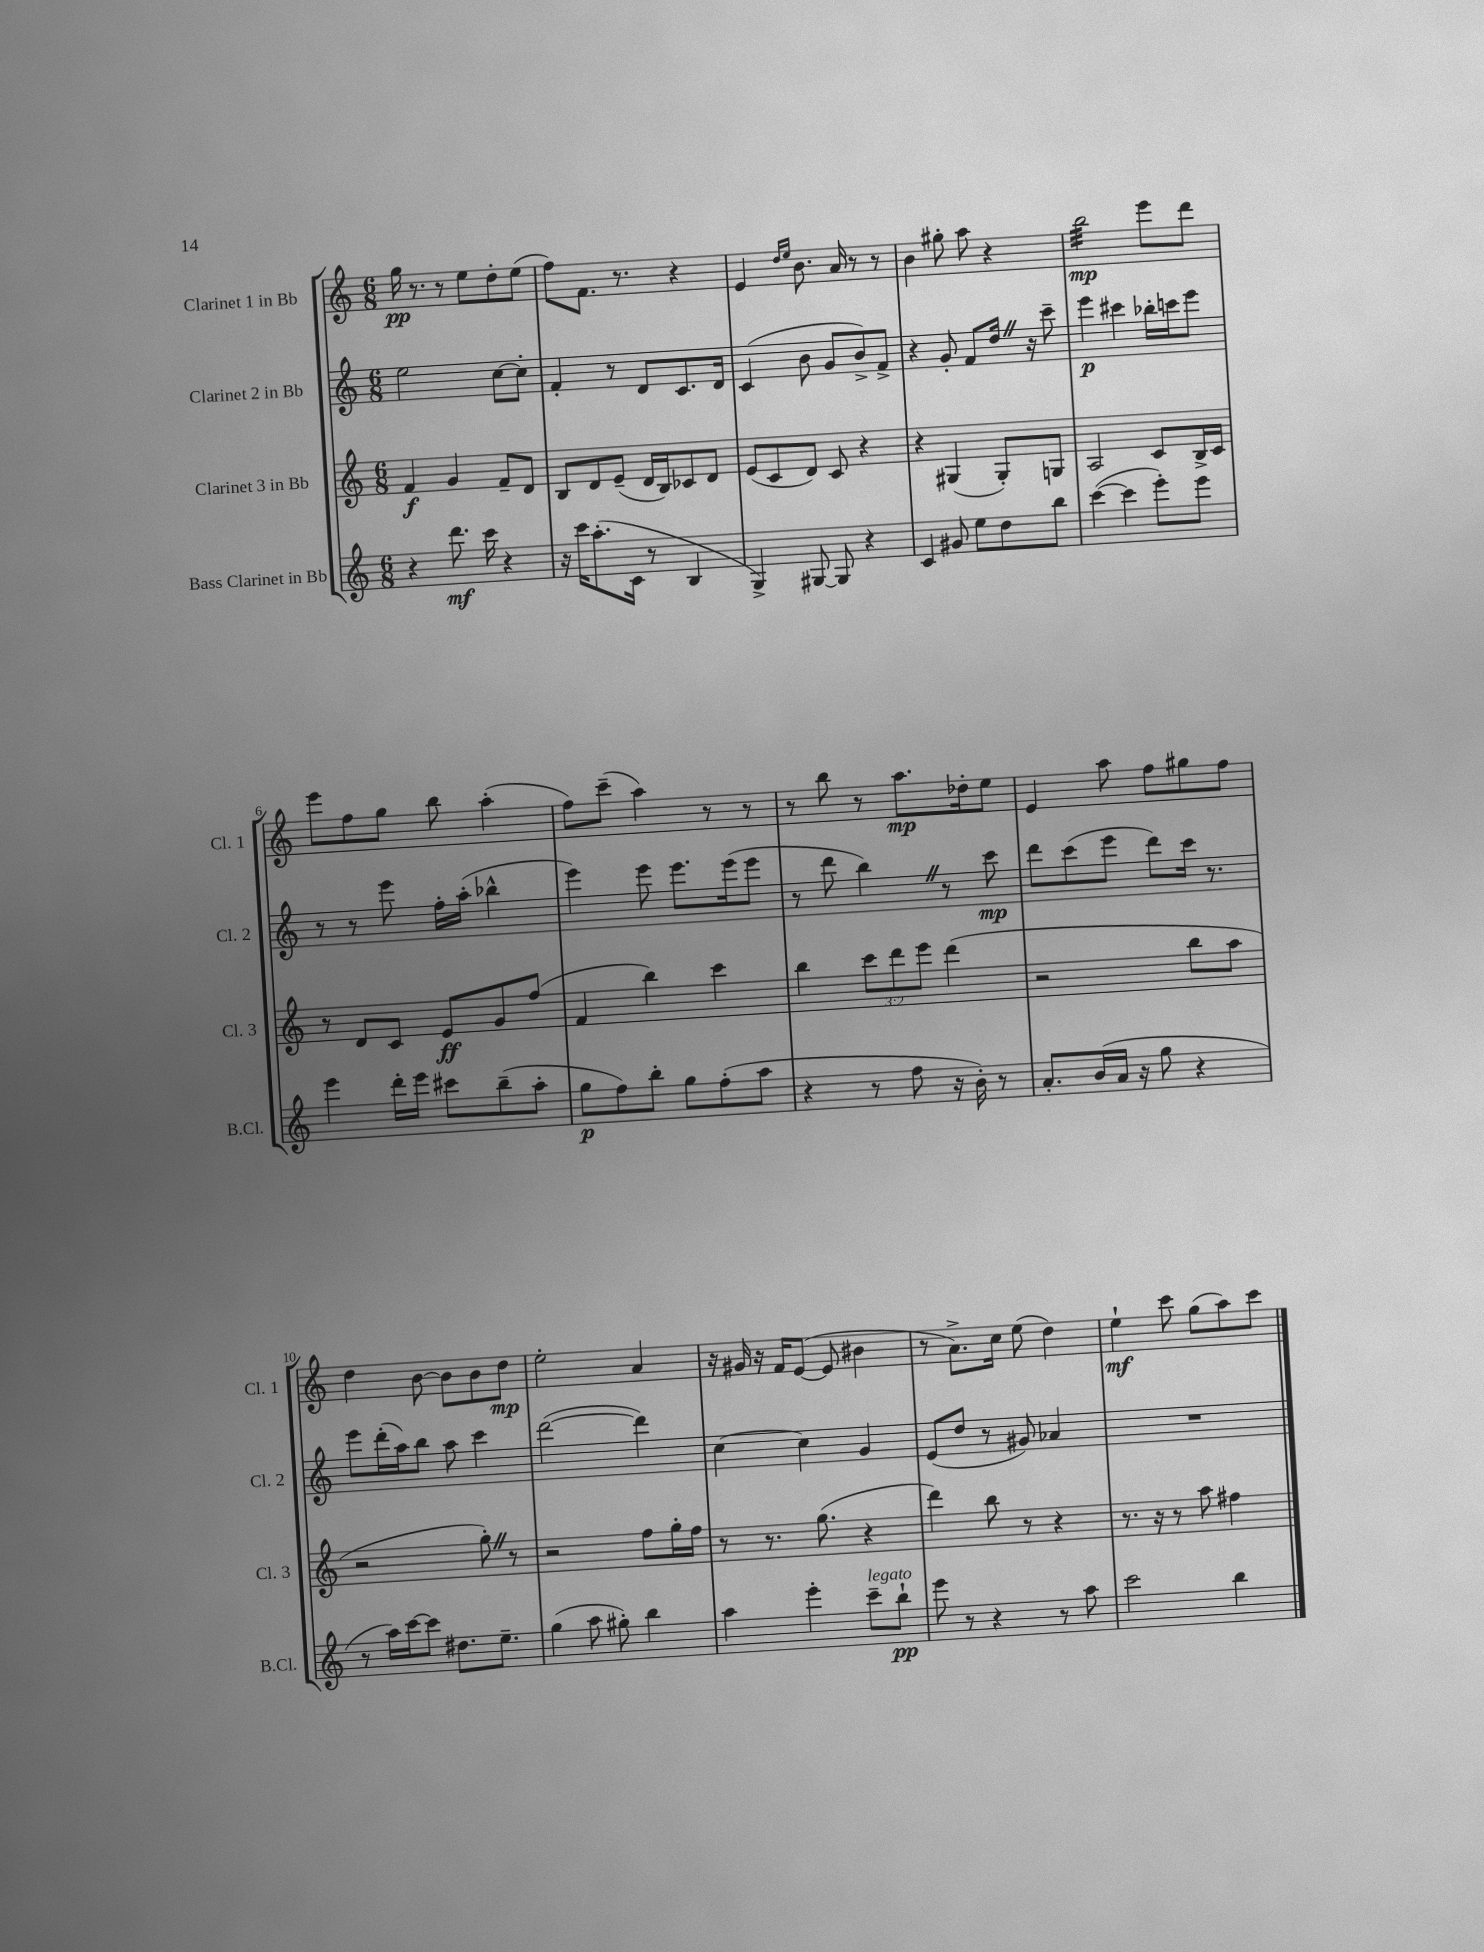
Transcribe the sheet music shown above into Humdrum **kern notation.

**kern	**dynam	**kern	**dynam	**kern	**dynam	**kern	**dynam
*part4	*part4	*part3	*part3	*part2	*part2	*part1	*part1
*staff4	*staff4	*staff3	*staff3	*staff2	*staff2	*staff1	*staff1
*I"Bass Clarinet in Bb	*	*I"Clarinet 3 in Bb	*	*I"Clarinet 2 in Bb	*	*I"Clarinet 1 in Bb	*
*I'B.Cl.	*	*I'Cl. 3	*	*I'Cl. 2	*	*I'Cl. 1	*
*clefG2	*	*clefG2	*	*clefG2	*	*clefG2	*
*k[]	*	*k[]	*	*k[]	*	*k[]	*
*M6/8	*	*M6/8	*	*M6/8	*	*M6/8	*
=1	=1	=1	=1	=1	=1	=1	=1
4r	.	4f/	f	2ee\	.	16gg\	pp
.	.	.	.	.	.	8.r	.
8.ddd\	mf	4g/	.	.	.	8r	.
.	.	.	.	.	.	8ee\L	.
16ccc\	.	.	.	.	.	.	.
4r	.	8f~/L	.	[8cc\L	.	8dd'\	.
.	.	8d/J	.	8cc'\J]	.	(8ee\J	.
=2	=2	=2	=2	=2	=2	=2	=2
16r	.	8B/L	.	4f'/	.	8ff\L)	.
16ccc\KL	.	.	.	.	.	.	.
(8.aa'\	.	8d/	.	.	.	8.f\J	.
.	.	(8e~/J	.	8r	.	.	.
16c\Jk	.	.	.	.	.	8.r	.
8r	.	16d/LL	.	8d/L	.	.	.
.	.	16B/J)	.	.	.	.	.
4B/	.	8c-X/	.	8.c/	.	4r	.
.	.	8d/J	.	.	.	.	.
.	.	.	.	16d/Jk	.	.	.
=3	=3	=3	=3	=3	=3	=3	=3
4G^/)	.	(8e/L	.	(4c/	.	4e/	.
.	.	8c/	.	.	.	.	.
.	.	.	.	.	.	16qqdd/LL	.
.	.	.	.	.	.	16qqee/JJ	.
[8G#X/	.	8d/J)	.	8b\	.	8.b\	.
8G#/]	.	8c/	.	8g/L	.	.	.
.	.	.	.	.	.	16a/	.
4r	.	4r	.	8b^/)	.	8r	.
.	.	.	.	8f^/J	.	8r	.
=4	=4	=4	=4	=4	=4	=4	=4
4c/	.	4r	.	4r	.	4b\	.
8g#X/	.	(4G#X/	.	8g'/	.	8gg#X'\	.
8ee\L	.	.	.	8f/L	.	8aa\	.
8dd\	.	8G#'/L)	.	16ddZ/Jk	.	4r	.
.	.	.	.	16r	.	.	.
8bb\J	.	8Gn/J	.	8ccc~\	.	.	.
=5	=5	=5	=5	=5	=5	=5	=5
*	*	*	*	*	*	*tremolo	*
([4ccc\	.	2A/	.	4eee\	p	32bb\LLL	mp
.	.	.	.	.	.	32bb\	.
.	.	.	.	.	.	32bb\	.
.	.	.	.	.	.	32bb\	.
.	.	.	.	.	.	32bb\	.
.	.	.	.	.	.	32bb\	.
.	.	.	.	.	.	32bb\	.
.	.	.	.	.	.	32bb\	.
4ccc\]	.	.	.	4ccc#X\	.	32bb\	.
.	.	.	.	.	.	32bb\	.
.	.	.	.	.	.	32bb\	.
.	.	.	.	.	.	32bb\	.
.	.	.	.	.	.	32bb\	.
.	.	.	.	.	.	32bb\	.
.	.	.	.	.	.	32bb\	.
.	.	.	.	.	.	32bb\JJJ	.
*	*	*	*	*	*	*Xtremolo	*
8eee'\L)	.	8c/L	.	16bb-X'\LL	.	8eee\L	.
.	.	.	.	16cccn\J	.	.	.
8eee\J	.	16B^/L	.	8eee\J	.	8ddd\J	.
.	.	16c/JJ	.	.	.	.	.
!!LO:LB:g=z
=6	=6	=6	=6	=6	=6	=6	=6
4eee\	.	8r	.	8r	.	8eee\L	.
.	.	8d/L	.	8r	.	8ff\	.
16ddd'\LL	.	8c/J	.	8eee\	.	8gg\J	.
16eee\JJ	.	.	.	.	.	.	.
8ccc#X\L	.	8e/L	ff	16ff'\LL	.	8bb\	.
.	.	.	.	(16aa'\JJ	.	.	.
(8bb~\	.	8g/	.	4bb-X^^\	.	(4aa'\	.
8aa'\J	.	(8ff/J	.	.	.	.	.
=7	=7	=7	=7	=7	=7	=7	=7
8gg\L	p	4f/	.	4eee\)	.	8ff\L)	.
8ff\)	.	.	.	.	.	(8ccc~\J	.
8bb'\J	.	4bb\)	.	8eee\	.	4aa\)	.
8gg\L	.	.	.	8.eee\L	.	.	.
(8ff'\	.	4ccc\	.	.	.	8r	.
.	.	.	.	(16eee\k	.	.	.
8aa\J	.	.	.	8eee\J	.	8r	.
=8	=8	=8	=8	=8	=8	=8	=8
4r	.	4bb\	.	8r	.	8r	.
.	.	.	.	8ddd\	.	8bb\	.
8r	.	12ccc\L	.	4bbZ\)	.	8r	.
.	.	12ddd\	.	.	.	.	.
8ff\	.	.	.	.	.	8.aa\L	mp
.	.	12eee\J	.	.	.	.	.
16r	.	(4ddd\	.	8r	.	.	.
16b'\)	.	.	.	.	.	16dd-X'\k	.
8r	.	.	.	8ccc\	mp	8ee\J	.
=9	=9	=9	=9	=9	=9	=9	=9
8.a'/L	.	2r	.	8ddd\L	.	4e/	.
.	.	.	.	(8ccc\	.	.	.
(16b/L	.	.	.	.	.	.	.
16a/JJ	.	.	.	8eee\J	.	8aa\	.
16r	.	.	.	.	.	.	.
8gg\	.	.	.	8ddd\L)	.	8ff\L	.
4r	.	8bb\L	.	16ccc\Jk	.	8gg#X\	.
.	.	.	.	8.r	.	.	.
.	.	8aa\J	.	.	.	8ff\J	.
!!LO:LB:g=z
=10	=10	=10	=10	=10	=10	=10	=10
8r	.	2r	.	8eee\L	.	4dd\	.
16aa\LL)	.	.	.	(16ddd'\L	.	.	.
[16ccc\J	.	.	.	16aa\J)	.	.	.
8ccc\J]	.	.	.	8bb\J	.	[8b\	.
8.dd#X\L	.	.	.	8aa\	.	8b\L]	.
.	.	8gg'Z\)	.	4ccc\	.	8b\	.
8.ee~\J	.	.	.	.	.	.	.
.	.	8r	.	.	.	8dd\J	mp
=11	=11	=11	=11	=11	=11	=11	=11
(4gg\	.	2r	.	([2ddd\	.	2ee'\	.
8aa\	.	.	.	.	.	.	.
8gg#X'\)	.	.	.	.	.	.	.
4bb\	.	8ff\L	.	4ddd\])	.	4a/	.
.	.	16gg'\L	.	.	.	.	.
.	.	16ff\JJ	.	.	.	.	.
=12	=12	=12	=12	=12	=12	=12	=12
4aa\	.	8r	.	[4cc\	.	16r	.
.	.	.	.	.	.	16g#X/	.
.	.	8.r	.	.	.	16r	.
.	.	.	.	.	.	16f/KL	.
4eee'\	.	.	.	4cc\]	.	([8e/J	.
.	.	(8.gg\	.	.	.	.	.
.	.	.	.	.	.	8e/]	.
!LO:TX:a:i:t=legato	!	!	!	!	!	!	!
8ccc~\L	.	4r	.	4g/	.	4b#X\	.
8bb`\J	pp	.	.	.	.	.	.
=13	=13	=13	=13	=13	=13	=13	=13
8eee\	.	4ddd\)	.	(8e/L	.	8r	.
8r	.	.	.	8dd/J	.	8.a^\L)	.
4r	.	8bb\	.	8r	.	.	.
.	.	.	.	.	.	16cc\Jk	.
.	.	8r	.	8g#X/)	.	(8ee\	.
8r	.	4r	.	4a-X/	.	4dd\)	.
8aa\	.	.	.	.	.	.	.
=14	=14	=14	=14	=14	=14	=14	=14
2ccc\	.	8.r	.	2.r	.	4ee`\	mf
.	.	16r	.	.	.	.	.
.	.	8r	.	.	.	8ccc\	.
.	.	8aa\	.	.	.	(8gg\L	.
4bb\	.	4ff#X\	.	.	.	8aa\)	.
.	.	.	.	.	.	8ccc\J	.
==	==	==	==	==	==	==	==
*-	*-	*-	*-	*-	*-	*-	*-
